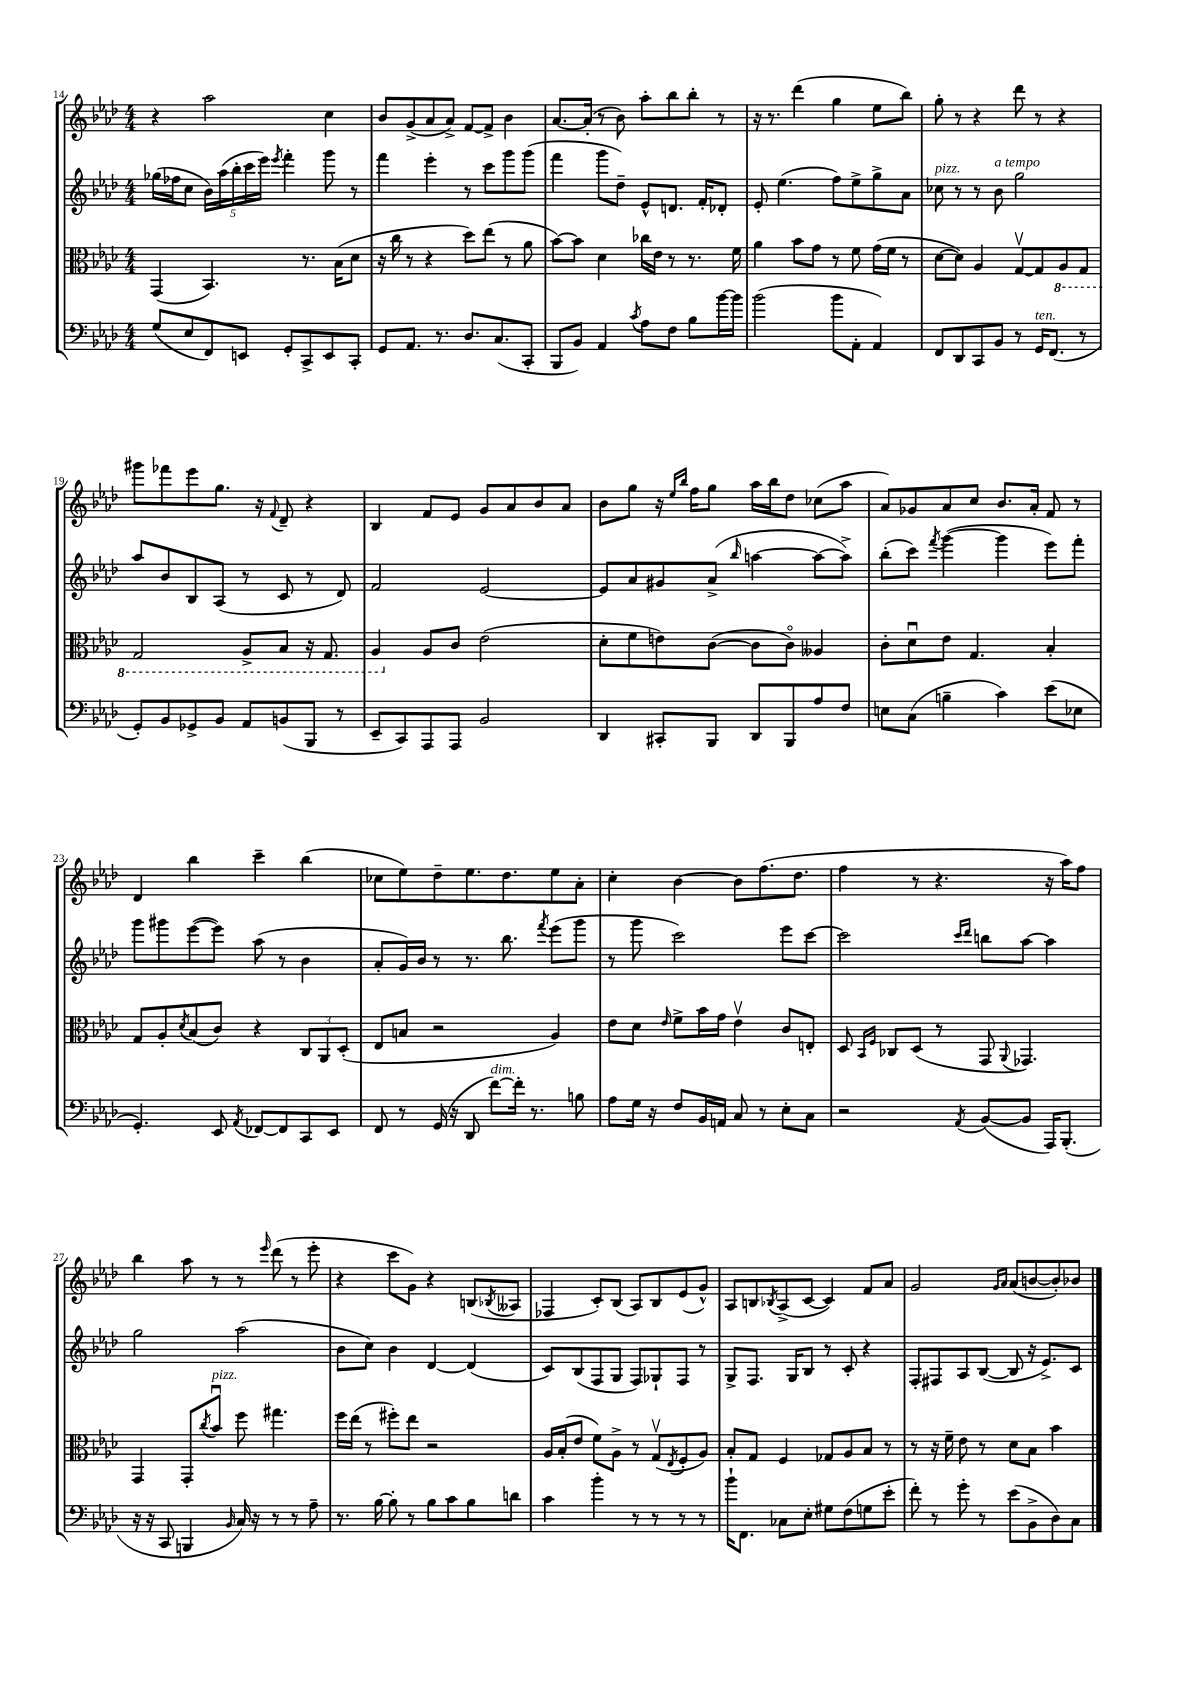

**kern	**kern	**kern	**kern
*part4	*part3	*part2	*part1
*staff4	*staff3	*staff2	*staff1
*clefF4	*clefC3	*clefG2	*clefG2
*k[b-e-a-d-]	*k[b-e-a-d-]	*k[b-e-a-d-]	*k[b-e-a-d-]
*M4/4	*M4/4	*M4/4	*M4/4
=14	=14	=14	=14
(8G/L	(4GG/	(16gg-X\LL	4r
.	.	16ff-X\J	.
8E-/	.	8cc\J	.
8FF/)	4.BB-/)	20b-\LL)	2aa-\
.	.	(20aa-\	.
.	.	20bb-'\	.
8EEn/J	.	.	.
.	.	20ccc\	.
.	.	20eee-\JJ)	.
.	.	8qeee-/	.
8GG'/L	.	4fff'\	.
8CC^/	8.r	.	.
8EE/	.	8ggg\	4cc\
.	(16B-\KL	.	.
8CC'/J	8d-\J	8r	.
=15	=15	=15	=15
8GG/L	16r	4fff\	8b-/L
.	16cc\	.	.
8.AA-/J	8r	.	(8g^/
.	4r	4eee-'\	8a-/
8.r	.	.	.
.	.	.	8a-^/J)
8.D-/L	8dd-\L)	8r	[8f/L
.	(8ee-\J	8ccc\L	8f^/J]
(8.C/	.	.	.
.	8r	8ggg\	4b-\
8CC'/J	8a-\	(8ggg\J	.
=16	=16	=16	=16
8BBB-/L	[8b-\L)	4fff\	[8.a-/L
8BB-/J)	8b-\J]	.	.
.	.	.	(16a-'/Jk]
4AA-/	4d-\	8ggg\L	8r
.	.	8dd-~\J)	8b-\)
8qc/	.	.	.
8A-\L	16cc-X\LL	8e-^^/L	8aa-'\L
.	16e-\JJ	.	.
8F\J	8r	8.dn/J	8bb-\
8B-\L	8.r	.	8bb-'\J
.	.	16f'/KL	.
[16b-\L	.	8d-X'/J	8r
16b-\JJ]	16f\	.	.
=17	=17	=17	=17
(2b-\	4a-\	8e-'/	16r
.	.	.	8.r
.	.	(4.ee-\	.
.	8b-\L	.	(4ddd-\
.	8g\J	.	.
8b-\L	8r	8ff\L)	4gg\
8AA-'\J	8f\	8ee-^\	.
4AA-/)	(16g\LL	8gg^\	8ee-\L
.	16f\JJ	.	.
.	8r	8a-\J	8bb-\J)
=18	=18	=18	=18
!	!	!LO:TX:a:i:t=pizz.	!
8FF/L	[8d-\L	8cc-X\	8gg'\
8DD-/	8d-\J])	8r	8r
8CC/	4A-/	8r	4r
!	!	!LO:TX:a:i:t=a tempo	!
8BB-/J	.	8b-\	.
8r	[8Gv/L	2gg\	8ddd-\
!LO:TX:a:i:t=ten.	!	!	!
16GG/KL	8G/]	.	8r
(8.FF/J	.	.	.
*	*8ba	*	*
.	8AA-/	.	4r
8r	8GG/J	.	.
!!LO:LB:g=z
=19	=19	=19	=19
8GG'/L)	2GG/	8aa-/L	8ggg#X\L
8BB-/	.	8b-/	8fff-X\
8GG-X^/	.	8B-/	8eee-\
8BB-/J	.	(8A-/J	8.gg\J
8AA-/L	8AA-^/L	8r	.
.	.	.	16r
.	.	.	8qqf/
(8BBn/	8BB-/J	8c/	8d-~/
8BBB-/J	16r	8r	4r
.	8.GG/	.	.
8r	.	8d-/)	.
=20	=20	=20	=20
8EE-~/L	4AA-/	2f/	4B-/
8CC/)	.	.	.
*	*X8ba	*	*
8AAA-/	8A-/L	.	8f/L
8AAA-/J	8c/J	.	8e-/J
2BB-/	(2e-\	[2e-/	8g/L
.	.	.	8a-/
.	.	.	8b-/
.	.	.	8a-/J
=21	=21	=21	=21
4DD-/	8d-'\L	8e-/L]	8b-\L
.	8f\	8a-/	8gg\J
8CC#X'/L	8en\)	8g#X/	16r
.	.	.	16qqee-/LL
.	.	.	16qqbb-/JJ
.	.	.	16ff\KL
8BBB-/J	([8c\J	(8a-^/J	8gg\J
.	.	16qqbb-/	.
8DD-/L	8c\L]	[4aan\	16aa-\LL
.	.	.	16bb-\J
8BBB-/	8c\J)	.	8dd-\J
8A-/	4A--X/	8aa\L_	(8cc-X\L
8F/J	.	8aa^\J])	8aa-\J
=22	=22	=22	=22
8En\L	8c'\L	(8bb-'\L	8a-/L)
(8C\J	8d-u\	8ccc\J)	8g-X/
.	.	8qfff/	.
4Bn~\	8e-\J	([4ggg\	8a-/
.	4.G/	.	8cc/J
4c\)	.	4ggg\]	8.b-/L
.	.	.	16a-'/Jk
(8e-\L	4B-'/	8eee-\L)	8f/
8E-X\J	.	8fff'\J	8r
!!LO:LB:g=z
=23	=23	=23	=23
4.GG'/)	8G/L	8ggg\L	4d-/
.	8A-'/	8ggg#X\	.
.	8qd-/	.	.
.	(8B-/	([8eee-\	4bb-\
8EE-/	8c/J)	8eee-\J])	.
8qAA-/	.	.	.
[8FF-X/L	4r	(8aa-\	4ccc~\
8FF-/]	.	8r	.
8CC/	12C/L	4b-\	(4bb-\
.	12AA-/	.	.
8EE-/J	.	.	.
.	(12D-'/J	.	.
=24	=24	=24	=24
8FF/	8E-/L	8a-'/L	8cc-X\L
8r	8Bn/J	16g/L)	8ee-\)
.	.	16b-/JJ	.
(16GG/	2r	8r	8dd-~\
16r	.	.	.
8DD-/	.	8.r	8.ee-\
!LO:TX:a:i:t=dim.	!	!	!
[8f\L)	.	.	.
.	.	8.bb-\	8.dd-\
16f'\Jk]	.	.	.
8.r	.	.	.
.	.	8qfff/	.
.	4A-/)	(8eee-\L	8ee-\
8Bn\	.	8ggg\J	8a-'\J
=25	=25	=25	=25
8A-\L	8e-\L	8r	4cc'\
16G\Jk	8d-\J	8ggg\	.
16r	.	.	.
.	16qqe-/	.	.
8F/L	8f^\L	2ccc\)	[4b-\
16BB-/L	16b-\L	.	.
16AAn/JJ	16g\JJ	.	.
8C/	4e-v\	.	8b-\L]
8r	.	.	(8.ff\
8E-'\L	8c/L	8eee-\L	.
.	.	.	8.dd-\J
8C\J	8En'/J	[8ccc\J	.
=26	=26	=26	=26
2r	8D-/	2ccc\]	4ff\
.	16qqBB-/LL	.	.
.	16qqF/JJ	.	.
.	8C-X/L	.	.
.	(8D-/J	.	8r
.	8r	.	4.r
.	.	16qqccc/LL	.
8qAA-/	.	16qqddd-/JJ	.
([8BB-/L	8GG/	8bbn\L	.
.	8qqAA-/	.	.
8BB-/J]	4.GG-X/)	[8aa-\J	.
16AAA-/KL)	.	4aa-\]	16r
(8.BBB-'/J	.	.	16aa-\KL)
.	.	.	8ff\J
!!LO:LB:g=z
=27	=27	=27	=27
16r	4GG/	2gg\	4bb-\
16r	.	.	.
8CC/	.	.	.
4BBBn/	8GG'/L	.	8aa-\
.	8qcc/	.	.
!	!LO:TX:a:i:t=pizz.	!	!
.	8b-u/J	.	8r
16qqBB-/	.	.	.
16C/)	8ff\	(2aa-\	8r
16r	.	.	.
.	.	.	16qqeee-/
8r	4.gg#X\	.	(8ddd-\
8r	.	.	8r
8A-~\	.	.	8eee-'\
=28	=28	=28	=28
8.r	16ff\LL	8b-\L	4r
.	(16ee-\JJ	.	.
.	8r	8cc\J)	.
[16B-\	.	.	.
8B-'\]	8ff#X'\L)	4b-\	8ccc\L
8r	8ee-\J	.	8g\J)
8B-\L	2r	[4d-/	4r
8c\	.	.	.
8B-\	.	(4d-/]	(8Bn/L
.	.	.	8qB-X/
8dn\J	.	.	8A--X/J
=29	=29	=29	=29
4c\	16A-/LL	8c/L)	4F-X/
.	(16B-'/J	.	.
.	8e-/J	(8B-/	.
4b-'\	8f\L)	8F/	8c'/L)
.	8A-^\J	8G/J	(8B-/J
8r	8r	8F/L)	8A-/L)
8r	(8Gv/L	8G-X`/	8B-/
.	8qE-/	.	.
8r	8F'/	8F/J	(8e-/
8r	8A-/J)	8r	8g^^/J)
=30	=30	=30	=30
16b-`\KL	8B-'/L	8G^/L	8A-/L
8.FF\J	.	.	.
.	8G/J	8.F/J	8Bn/
.	.	.	8qB-X/
8C-X\L	4F/	.	(8A-^/
.	.	16G/KL	.
8E-'\J	.	8B-/J	[8c/J
8G#X\L	8G-X/L	8r	4c/])
(8F\	8A-/	8c'/	.
8Gn\	8B-/J	4r	8f/L
8e-'\J	8r	.	8a-/J
=31	=31	=31	=31
8f'\)	8r	8F'/L	2g/
8r	16r	8F#X/	.
.	16f~\	.	.
8g'\	8e-\	8A-/	.
8r	8r	([8B-/J	.
.	.	.	16qqg/LL
.	.	.	16qqa-/JJ
(8e-\L	8d-\L	8B-/]	(8a-/L
8BB-^\	8B-\J	16r	[8bn/
.	.	8.e-^/L)	.
8D-\)	4b-\	.	8b'/])
8C\J	.	8c/J	8b-X/J
==	==	==	==
*-	*-	*-	*-
